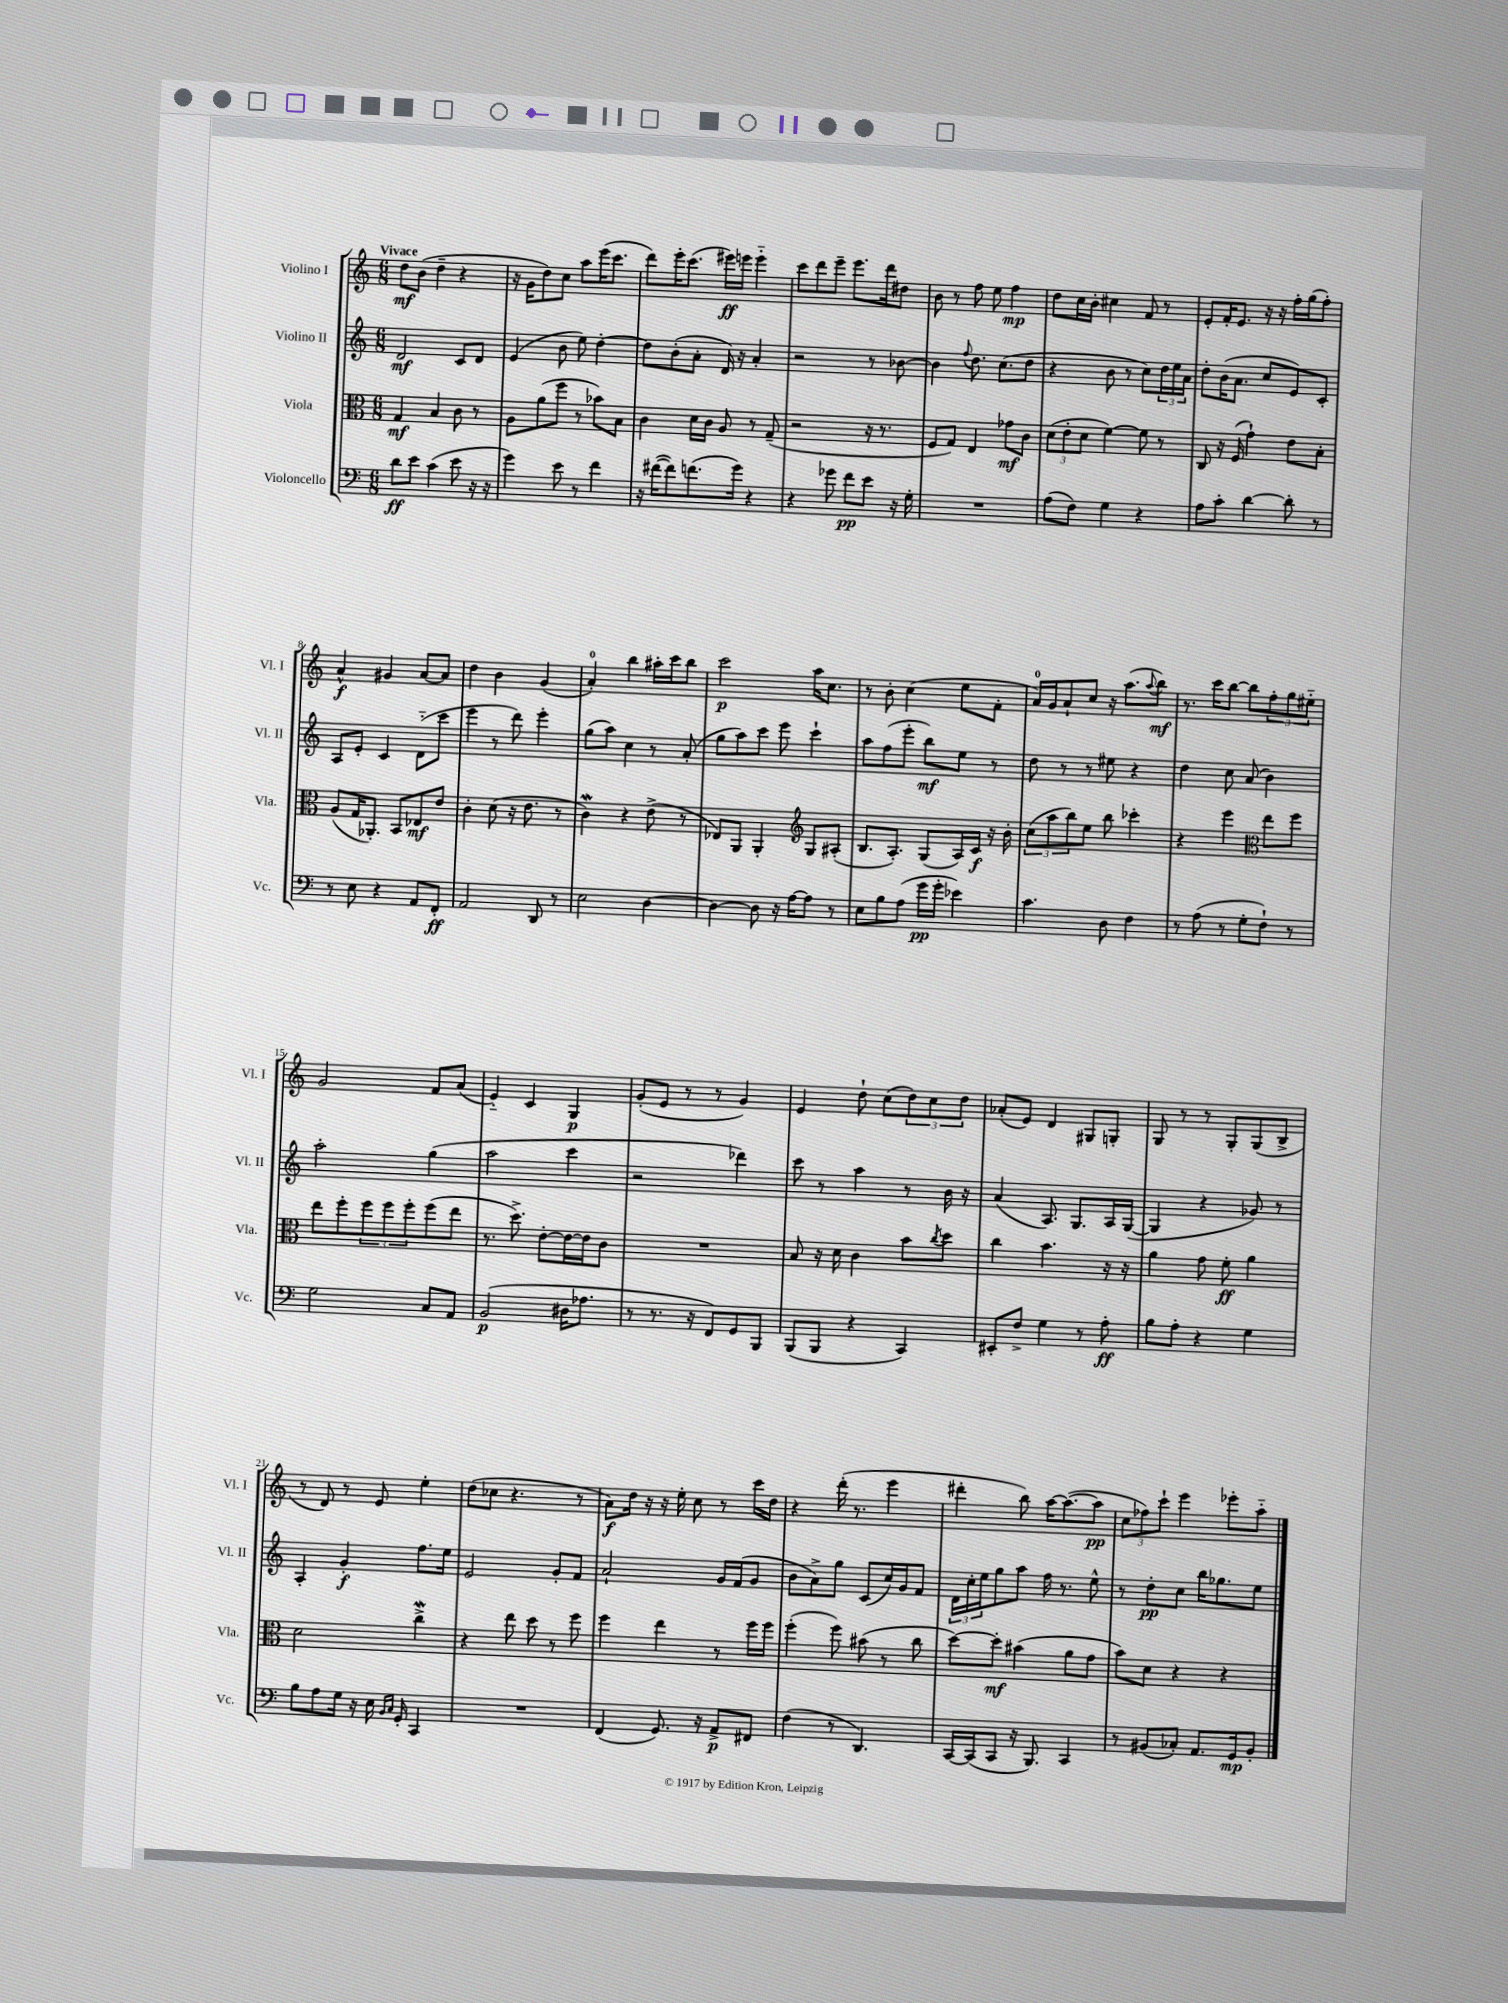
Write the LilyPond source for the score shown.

<<
\new StaffGroup <<
\new Staff = "s0" \with { instrumentName = "Violino I" shortInstrumentName = "Vl. I" } {
    \clef treble \key c \major \numericTimeSignature \time 6/8 \tempo "Vivace"
    d''8\mf b'8( d''4-- r4 |
    r16 g'16 d''8) c''8 a''8 e'''16( c'''8. |
    d'''8) e'''16-. c'''8.( eis'''16\ff) e'''16 e'''4-_ |
    c'''8 d'''8 e'''8-- e'''8. d'''16 dis''8 |
    b'8 r8 f''8 e''8 f''4\mp |
    d''8 c''16 b'16-. cis''4 f'8 r8 |
    e'8-. f'16-. e'8. r16 r16 f''16-. g''16( f''8-.) |
    a'4-^\f gis'4 a'8~ a'8 |
    d''4 b'4 g'4( |
    a'4-0-.) b''4 ais''16-. c'''16 b''8 |
    c'''2\p a''16 c''8. |
    r8 b'8-. c''4( e''8 f'8-. |
    a'16-0) g'16 a'8-! c''8 r16 a''8.( \appoggiatura { a''8 } b''8\mf) |
    r8. c'''16 b''8~ b''8 \tuplet 3/2 { f''8-. g''8 eis''8-_ } |
    g'2 f'8 a'8( |
    e'4-_) c'4 g4\p |
    g'8-.( e'8 r8 r8 g'4) |
    e'4 d''8-! c''8( \tuplet 3/2 { d''8) c''8 d''8 } |
    aes'8-.( e'8) d'4 gis8 g8-. |
    g8 r8 r8 g8-. g8( b8-> |
    r8 d'8) r8 e'8 e''4-. |
    d''8( ces''8 r4. r8 |
    a'8\f) d''16 r16 r16 e''16-. c''8 r8 c'''16 d''16 |
    r4 d'''16-.( r8. e'''4 |
    dis'''4-. b''8) a''16~ a''8.~( a''8\pp |
    \tuplet 3/2 { c''8 fes''8) c'''8-! } e'''4 ees'''8-. a''8-_ \bar "|." |
}
\new Staff = "s1" \with { instrumentName = "Violino II" shortInstrumentName = "Vl. II" } {
    \clef treble \key c \major \numericTimeSignature \time 6/8
    d'2\mf c'8 d'8 |
    e'4( b'8 e''8) d''4~-. |
    d''8 b'8-.( a'8-. d'16) r16 a'4-. |
    r2 r8 bes'8~ |
    bes'4 \appoggiatura { f''8 } d''8. c''8.( d''8 |
    r4 b'8 r8 c''8) \tuplet 3/2 { d''16 e''16 a'16 } |
    d''8-. b'16( a'8. c''8 e'8) c'8-. |
    a8 e'8-. c'4 d'8-_( c'''8 |
    e'''4 r8 d'''8) e'''4-. |
    g''8( a''8) c''4 r8 a'8-.( |
    g''8 a''8) c'''8 e'''8 c'''4-! |
    a''8 f''8( e'''8-. b''8\mf) e''8 r8 |
    d''8 r8 r8 eis''8 r4 |
    d''4 c''8 a'8( b'4) |
    a''2-. g''4( |
    a''2 c'''4 |
    r2 des'''4) |
    c'''8 r8 a''4 r8 b'16 r16 |
    a'4( a8.) g8. a16 g16~( |
    g4 r4 ges'8) r8 |
    a4-. g'4-.\f f''8. e''16 |
    e'2 g'8-. f'8 |
    a'2-! g'16 f'16( g'8 |
    b'8 a'8->) g''8 c'8( c''16) g'16 f'8 |
    \tuplet 3/2 { d'16 c''16-. e''16 } g''8 a''8 f''16 r8. e''8-^ |
    r8 d''8-.\pp c''8 b''16 ges''8. e''8 \bar "|." |
}
\new Staff = "s2" \with { instrumentName = "Viola" shortInstrumentName = "Vla." } {
    \clef alto \key c \major \numericTimeSignature \time 6/8
    g4\mf b4 c'8 r8 |
    a8 a'8( f''8 r8 bes'8) b8 |
    c'4 d'16 c'16 a8 r8 g8--( |
    r2 r16 r8. |
    f8 g8) e4 ges'8\mf c'8 |
    \tuplet 3/2 { d'8( e'8-. d'8 } f'4~) f'8 r8 |
    c8 r16 f16( g'4-!) e'8 b8-. |
    a8( g16 aes,8.-.) b,8 ees8\mf e'8 |
    c'4-. d'8( r16 e'8. r8 |
    c'4\mordent) r4 e'8->( r8 |
    ees8) a,8 a,4-. \clef treble g8 ais8-.( |
    b8. a8.-.) g8( a16) c'16\f r16 b'16-. |
    \tuplet 3/2 { c''8( a''8 b''8) } e''8 b''8 ces'''4-. |
    r4 e'''4 \clef alto e''8 f''8 |
    e''8 f''8-. \tuplet 3/2 { f''8 f''8 f''8-. } f''8( e''8 |
    r8. d''8.->) e'8~-. e'16~ e'16 c'8 |
    R2. |
    b8 r16 d'16 c'4 b'8 \acciaccatura { c''8 } d''8 |
    c''4 b'4. r16 r16 |
    a'4 g'8 f'8-.\ff a'4 |
    d'2 c''4->\mordent |
    r4 e''8 d''8 r8 f''8 |
    f''4 e''4 r8 f''16 f''16 |
    f''4-.( f''8) bis'8( r8 c''8 |
    d''8~) d''8-.\mf bis'4( a'8 g'8 |
    b'8) d'8 r4 r4 \bar "|." |
}
\new Staff = "s3" \with { instrumentName = "Violoncello" shortInstrumentName = "Vc." } {
    \clef bass \key c \major \numericTimeSignature \time 6/8
    d'8\ff e'8 c'4( e'8 r16 r16 |
    g'4) e'8 r8 f'4 |
    r16 fis'16~( fis'8) f'8.( g'16) r4 |
    r4 ges'8 f'8\pp e'8 r16 g16-. |
    R2. |
    a8( f8) g4 r4 |
    a8 c'8-. d'4~ d'8-. r8 |
    r8 e8 r4 a,8 f,8-.\ff |
    a,2 d,8 r8 |
    e2 d4~ |
    d4~ d8 r16 a16~ a8 r8 |
    e8 b8 a8( g'16\pp g'16-. ees'4) |
    c'4. d8 f4 |
    r8 a8( r8 g8-. f8-!) r8 |
    g2 c8 a,8 |
    b,2\p( dis16 aes8. |
    r8 r8. r16 f,8) g,8 b,,8 |
    b,,8( b,,8 r4 c,4) |
    eis,8-. f8-> g4 r8 a8-.\ff |
    b8 a8-. r4 g4 |
    b8 a8 g16 r16 e16 \grace { b,16 c16 } g,16-. c,4 |
    R2. |
    f,4( g,8.) r16 a,8->\p fis,8 |
    f4( r8 d,4.) |
    c,16~ c,16( c,8 r16 b,,8.) c,4 |
    r8 bis,8( ces8-.) a,8. g,16\mp bis,8-. \bar "|." |
}
>>
>>
